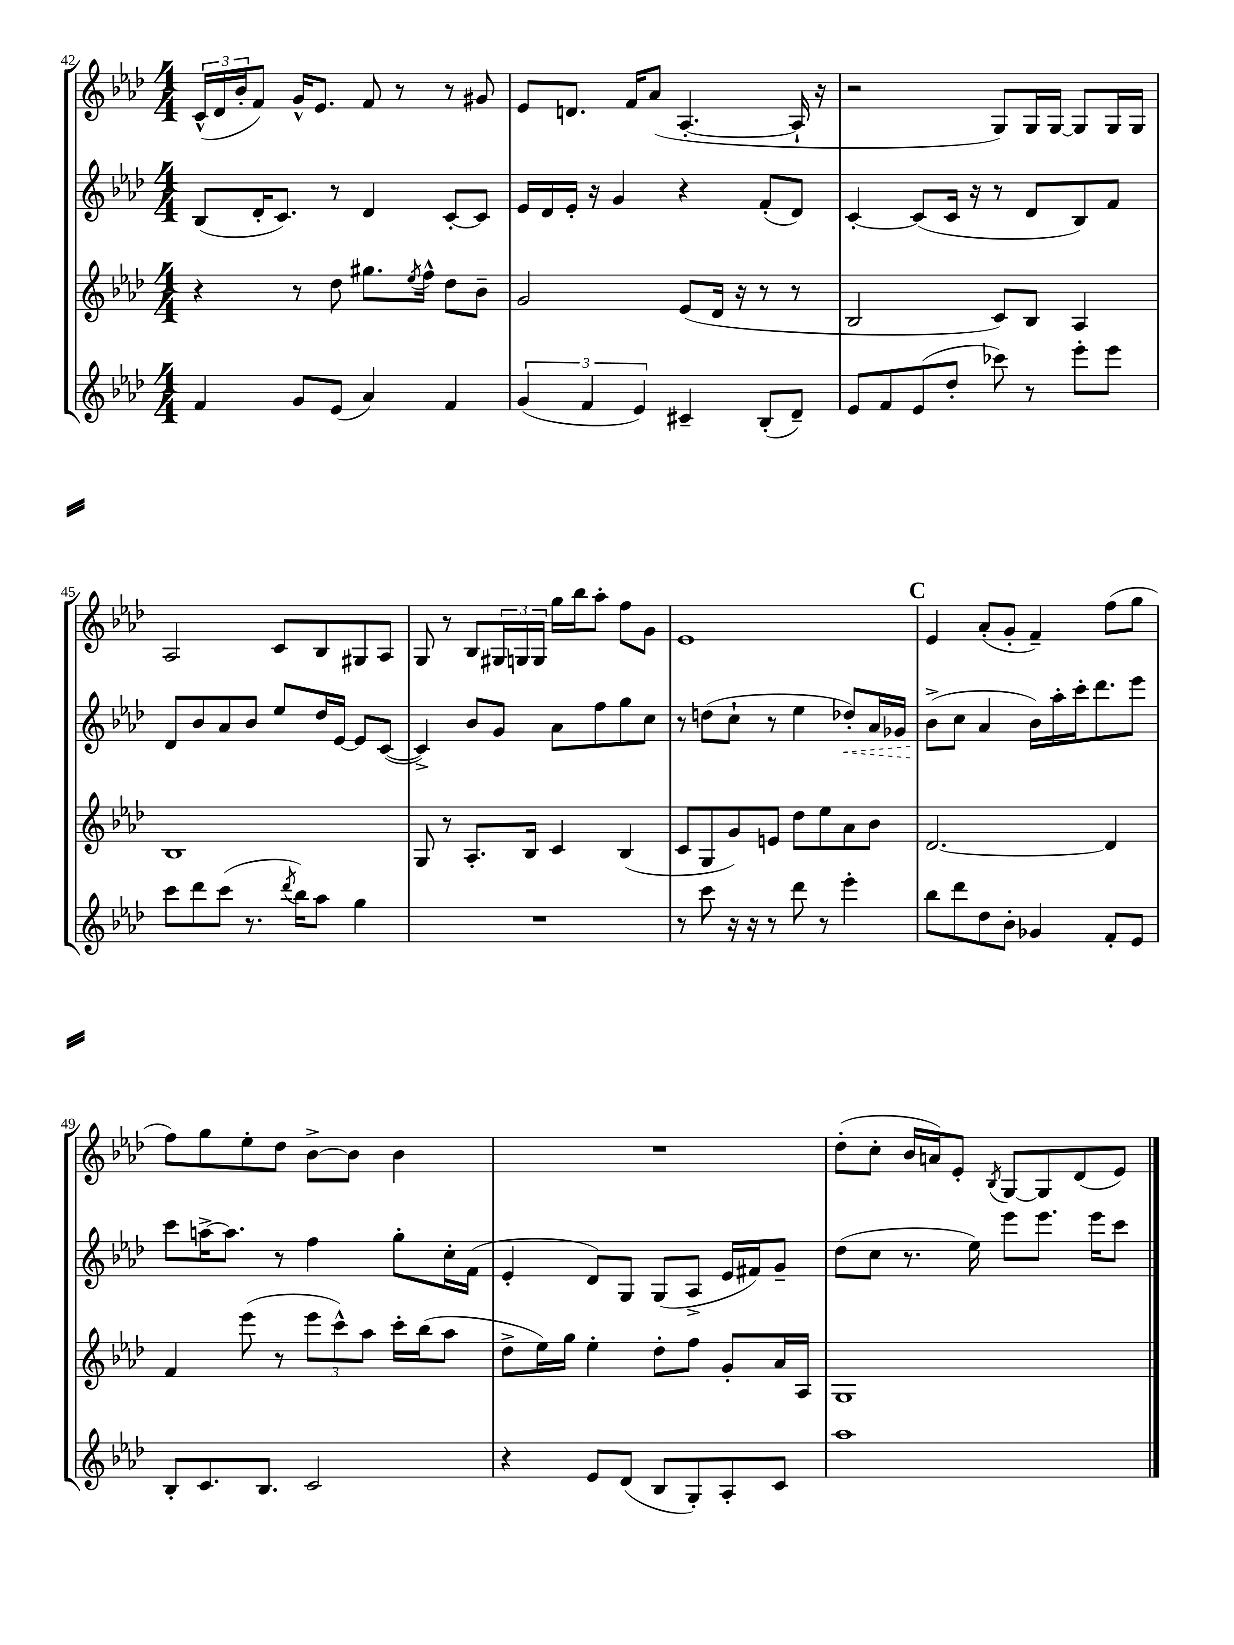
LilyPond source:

<<
\new StaffGroup <<
\new Staff = "s0" {
    \clef treble \key aes \major \numericTimeSignature \time 4/4
    \tuplet 3/2 { c'16-^( des'16 bes'16-. } f'8) g'16-^ ees'8. f'8 r8 r8 gis'8 |
    ees'8 d'8. f'16 aes'8( aes4.~-. aes16-! r16 |
    r2 g8) g16 g16~ g8 g16 g16 |
    aes2 c'8 bes8 gis8 aes8 |
    g8 r8 bes8 \tuplet 3/2 { gis16 g16 g16 } g''16 bes''16 aes''8-. f''8 g'8 |
    ees'1 |
    \mark \markup { \bold "C" } ees'4 aes'8-.( g'8-. f'4--) f''8( g''8 |
    f''8) g''8 ees''8-. des''8 bes'8~-> bes'8 bes'4 |
    R1 |
    des''8-.( c''8-. bes'16 a'16) ees'8-. \acciaccatura { bes8 } g8~ g8 des'8( ees'8) \bar "|." |
}
\new Staff = "s1" {
    \clef treble \key aes \major \numericTimeSignature \time 4/4
    bes8( des'16-. c'8.) r8 des'4 c'8~-. c'8 |
    ees'16 des'16 ees'16-. r16 g'4 r4 f'8-.( des'8) |
    c'4~-. c'8( c'16 r16 r8 des'8 bes8) f'8 |
    des'8 bes'8 aes'8 bes'8 ees''8 des''16 ees'16~ ees'8 c'8~( |
    c'4->) bes'8 g'8 aes'8 f''8 g''8 c''8 |
    r8 d''8( c''8-! r8 ees''4 \once \override Hairpin.style = #'dashed-line des''8-.\<) aes'16 ges'16 |
    \mark \markup { \bold "C" } bes'8->\!( c''8 aes'4 bes'16) aes''16-. c'''16-. des'''8. ees'''8 |
    c'''8 a''16~-> a''8. r8 f''4 g''8-. c''16-. f'16( |
    ees'4-. des'8) g8 g8( aes8-> ees'16 fis'16) g'8-- |
    des''8( c''8 r8. ees''16) ees'''8 ees'''8. ees'''16 c'''8 \bar "|." |
}
\new Staff = "s2" {
    \clef treble \key aes \major \numericTimeSignature \time 4/4
    r4 r8 des''8 gis''8. \acciaccatura { ees''8 } f''16-^ des''8 bes'8-- |
    g'2 ees'8( des'16 r16 r8 r8 |
    bes2 c'8) bes8 aes4 |
    bes1 |
    g8 r8 aes8.-. bes16 c'4 bes4( |
    c'8 g8 g'8) e'8 des''8 ees''8 aes'8 bes'8 |
    \mark \markup { \bold "C" } des'2.~ des'4 |
    f'4 ees'''8( r8 \tuplet 3/2 { ees'''8 c'''8-^) aes''8 } c'''16-. bes''16( aes''8 |
    des''8-> ees''16) g''16 ees''4-. des''8-. f''8 g'8-. aes'16 aes16 |
    g1 \bar "|." |
}
\new Staff = "s3" {
    \clef treble \key aes \major \numericTimeSignature \time 4/4
    f'4 g'8 ees'8( aes'4) f'4 |
    \tuplet 3/2 { g'4( f'4 ees'4) } cis'4-- bes8-.( des'8--) |
    ees'8 f'8 ees'8( des''8-. ces'''8) r8 ees'''8-. ees'''8 |
    c'''8 des'''8 c'''8( r8. \acciaccatura { des'''8 } bes''16) aes''8 g''4 |
    R1 |
    r8 c'''8 r16 r16 r8 des'''8 r8 ees'''4-. |
    \mark \markup { \bold "C" } bes''8 des'''8 des''8 bes'8-. ges'4 f'8-. ees'8 |
    bes8-. c'8. bes8. c'2 |
    r4 ees'8 des'8( bes8 g8-.) aes8-. c'8 |
    aes''1 \bar "|." |
}
>>
>>
\layout { \context { \Score currentBarNumber = #42 } }
